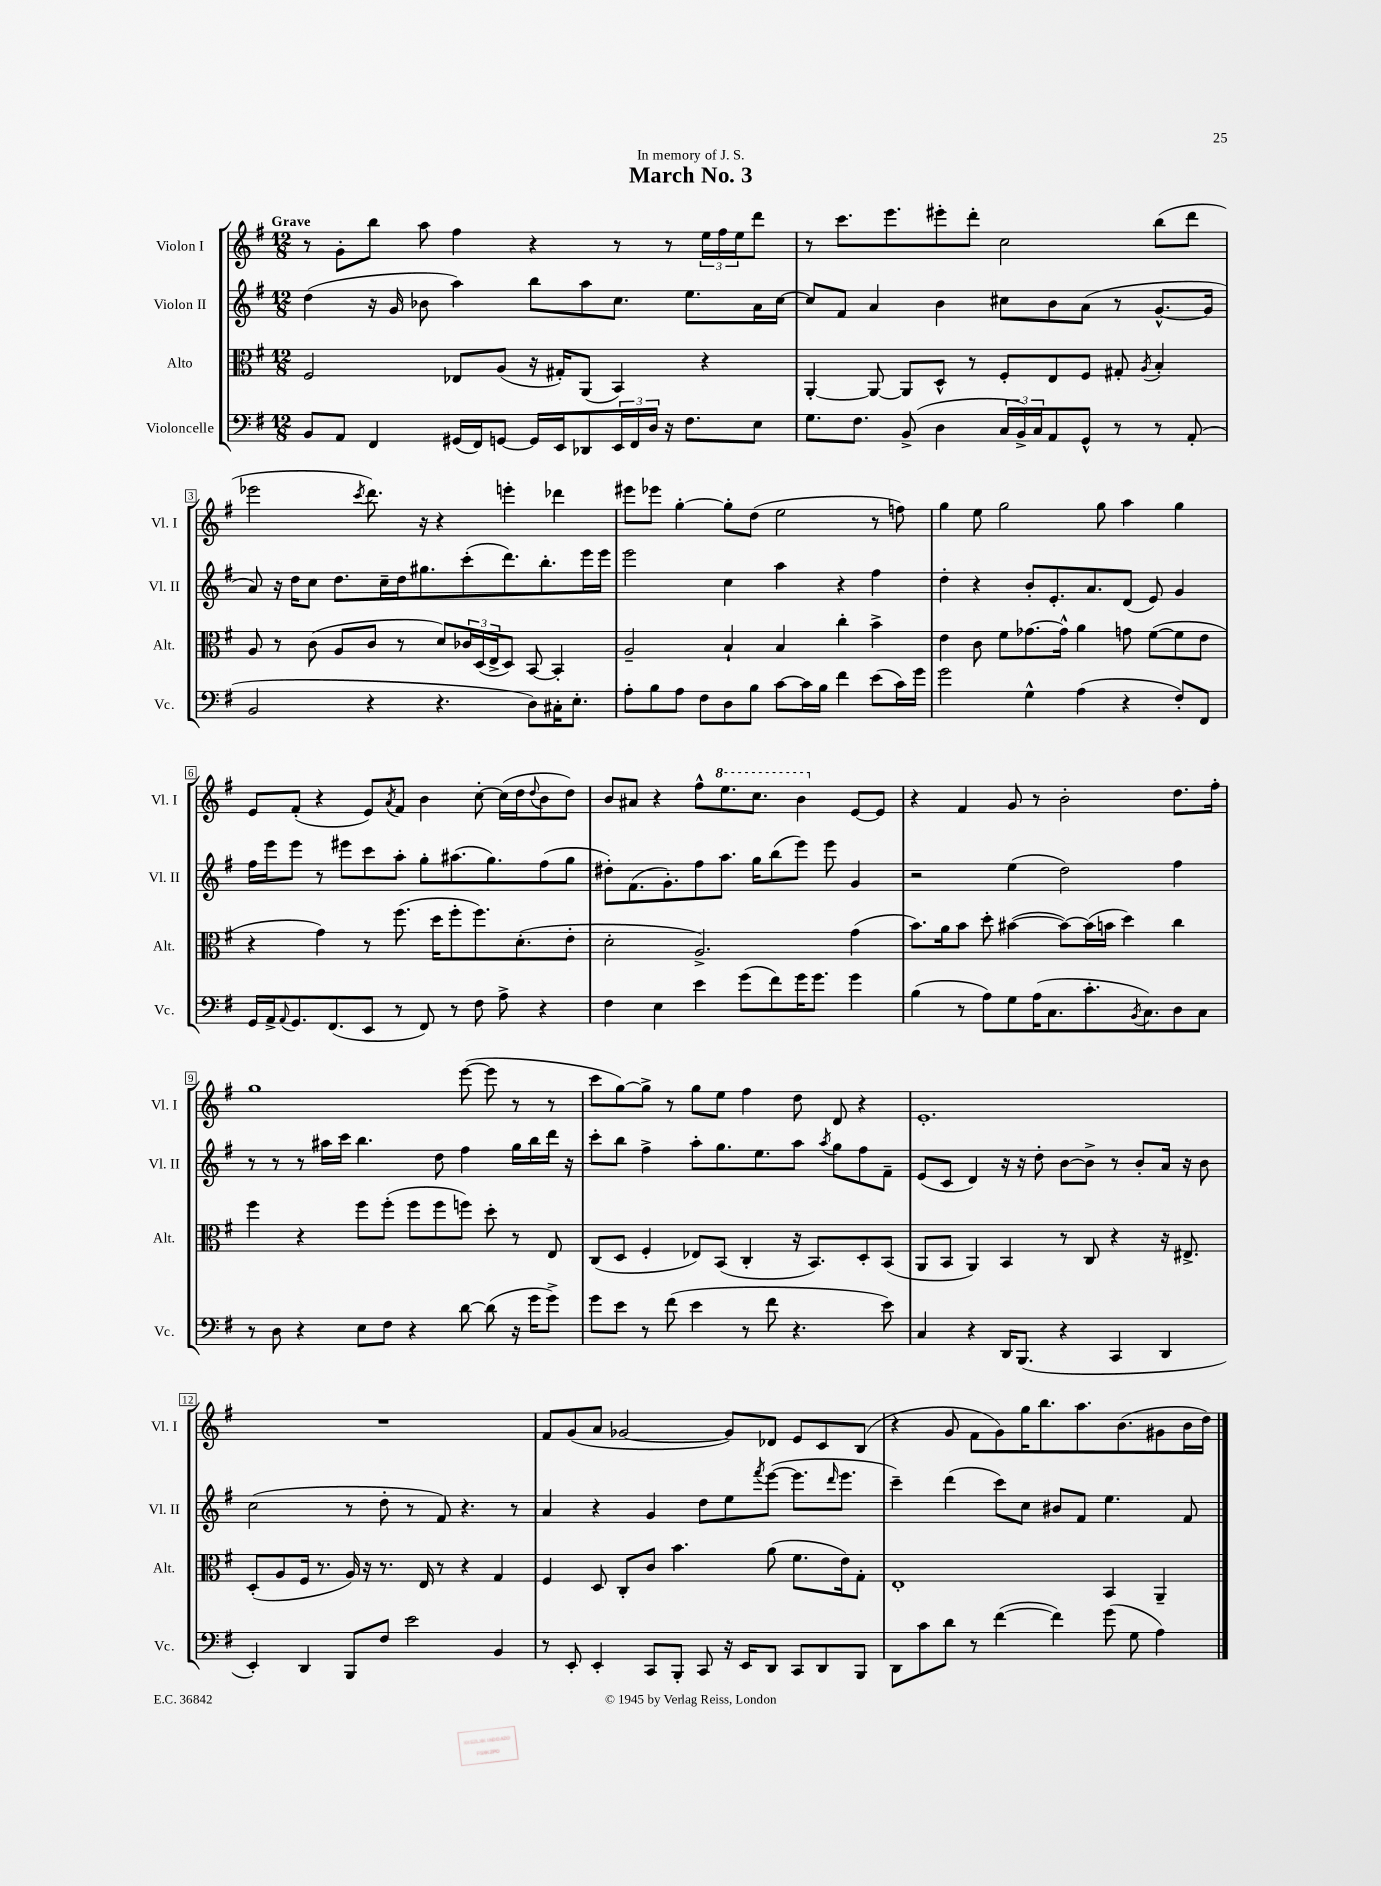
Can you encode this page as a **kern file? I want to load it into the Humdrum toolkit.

**kern	**kern	**kern	**kern
*part4	*part3	*part2	*part1
*staff4	*staff3	*staff2	*staff1
*I"Violoncelle	*I"Alto	*I"Violon II	*I"Violon I
*I'Vc.	*I'Alt.	*I'Vl. II	*I'Vl. I
*clefF4	*clefC3	*clefG2	*clefG2
*k[f#]	*k[f#]	*k[f#]	*k[f#]
*M12/8	*M12/8	*M12/8	*M12/8
=1	=1	=1	=1
!	!	!	!LO:TX:a:B:t=Grave
8BB/L	2F#/	(4dd\	8r
8AA/J	.	.	8g'\L
4FF#/	.	16r	8bb\J
.	.	16g/	.
.	.	8b-X\	8aa\
(16GG#X/LL	8E-X/L	4aa\)	4ff#\
16FF#/J)	.	.	.
[8GGn/J	(8A/J	.	.
16GG/LL]	16r	8bb\L	4r
16EE/J	16G#X'/KL)	.	.
8DD-X/	(8AA/J	8aa\	.
24EE/L	4BB/)	8.cc\J	8r
24FF#/	.	.	.
24D/JJ	.	.	.
16r	.	.	8r
8.F#\L	.	8.ee\L	.
.	4r	.	24ee\LL
.	.	.	24ff#\
.	.	.	24ee\J
8E\J	.	16a\L	8ddd\J
.	.	[16cc\JJ	.
=2	=2	=2	=2
8.G\L	[4AA'/	8cc/L]	8r
.	.	8f#/J	8.ccc\L
8.F#\J	.	.	.
.	8AA/_	4a/	.
.	.	.	8.eee\
(8BB^/	8AA/L]	.	.
4D\	8D^^/J	4b\	8eee#X'\
.	8r	.	8ddd'\J
24C/LL	8F#'/L	8cc#X\L	2cc\
24BB^/)	.	.	.
24C/J	.	.	.
8AA/	8E/	8b\	.
8GG^^/J	8F#/J	(8a\J	.
8r	8G#X'/	8r	.
.	8qA/	.	.
8r	4B'/	[8.g^^/L	(8bb\L
(8AA'/	.	.	8ddd\J
.	.	16g/Jk]	.
!!LO:LB:g=z
=3	=3	=3	=3
2BB/	8A/	8a/)	2eee-X\
.	8r	16r	.
.	.	16dd\KL	.
.	(8c\	8cc\J	.
.	8A/L	8.dd\L	.
.	.	.	8qccc/
4r	8c/J	.	8.ddd\)
.	.	16cc~\L	.
.	8r	16dd\J	.
.	.	8.gg#X\	16r
4.r	8d/L)	.	4r
.	24c-X/L	(8ccc'\	.
.	(24D/	.	.
.	24E^/J	.	.
.	8D/J)	8.ddd\)	4eeen'\
8D\L)	[8BB/	.	.
.	.	8.bb'\	.
16C#X'\K	4BB'/]	.	4ddd-X\
8.E'\J	.	.	.
.	.	16eee\L	.
.	.	16eee\JJ	.
=4	=4	=4	=4
8A'\L	2A~/	2eee\	8eee#X\L
8B\	.	.	8eee-X\J
8A\J	.	.	[4gg'\
8F#\L	.	.	.
8D\	4B`/	4cc\	8gg'\L]
8B\J	.	.	(8dd\J
[8c\L	4B/	4aa\	2ee\
16c\L]	.	.	.
16B\JJ	.	.	.
4f#\	4cc'\	4r	.
(8e\L	4b^\	4ff#\	8r
16c\L)	.	.	8ffn\)
16g\JJ	.	.	.
=5	=5	=5	=5
2g\	4e\	4dd'\	4gg\
.	8c\	4r	8ee\
.	8f#\L	.	2gg\
4G^^\	[8.g-X\	8b'/L	.
.	.	8.e'/	.
.	16g-^^\Jk]	.	.
(4A\	4a\	.	.
.	.	8.a/	.
.	.	.	8gg\
4r	8gn\	(8d/J	4aa\
.	([8f#\L	8e/)	.
8F#'/L)	8f#\]	4g/	4gg\
8FF#/J	8e\J	.	.
!!LO:LB:g=z
=6	=6	=6	=6
16GG/LL	4r	16ff#\LL	8e/L
16AA^/J	.	16eee\J	.
8qqAA/	.	.	.
8.GG/	.	8eee\J	(8f#'/J
.	4g\)	8r	4r
(8.FF#/	.	.	.
.	.	8eee#X\L	.
8EE/J	8r	8ccc\	8e/L)
.	.	.	8qa/
8r	(8.ff#\	8aa'\J	8f#/J
8FF#/)	.	8gg'\L	4b\
.	16dd\KL	.	.
8r	8ff#'\	(8.aa#X\	.
8F#\	8.ff#\)	.	[8cc'\
.	.	8.gg\)	.
8A^\	.	.	(16cc\LL]
.	(8.d'\	.	16dd\J
.	.	.	8qqdd/
4r	.	(8ff#\	8b\
.	8e'\J	8gg\J	8dd\J)
=7	=7	=7	=7
4F#\	2d'\	8dd#X'\L)	8b/L
.	.	(8.f#\	8a#X/J
4E\	.	.	4r
.	.	8.g'\)	.
4e\	2.A^/)	8ff#\	8ff#^^\L
*	*	*	*8va
.	.	8.aa\J	8.eee\
(8g\L	.	.	.
.	.	16gg\KL	8.ccc\J
8f#\)	.	(8bb\	.
16g\K	.	8eee\J)	4bb\
8.g\J	.	.	.
.	.	8eee\	.
*	*	*	*X8va
4g\	(4g\	4g/	[8e/L
.	.	.	8e/J]
=8	=8	=8	=8
(4B\	8.b\L)	2r	4r
.	16a\k	.	.
8r	8b\J	.	4f#/
8A\L)	8dd'\	.	.
8G\	([4b#X\	(4ee\	8g/
(16A\K	.	.	8r
8.C\	.	.	.
.	8b#\L_)	2dd\)	2b'\
8.c'\	(16b#\L]	.	.
.	16bn\JJ	.	.
.	4dd\)	.	.
8qBB/	.	.	.
8.C\)	.	.	.
8D\	4cc\	4ff#\	8.dd\L
8C\J	.	.	.
.	.	.	16ff#'\Jk
!!LO:LB:g=z
=9	=9	=9	=9
8r	4ff#\	8r	1gg
8D\	.	8r	.
4r	4r	8r	.
.	.	16aa#X\LL	.
.	.	16ccc\JJ	.
8E\L	8ff#\L	4.bb\	.
8F#\J	(8ff#'\J	.	.
4r	8ff#\L	.	.
.	8ff#\	8dd\	.
[8d\	8ffn\J)	4ff#\	([8eee\
(8d\]	8dd'\	.	8eee\]
16r	8r	16gg\LL	8r
16g\KL	.	16bb\	.
8g^\J)	8E/	16ddd\JJ	8r
.	.	16r	.
=10	=10	=10	=10
8g\L	(8C/L	8ccc'\L	8ccc\L
8e\J	8D/J	8bb\J	[8gg\)
8r	4F#'/	4ff#^\	8gg^\J]
(8f#\	.	.	8r
4e\	8E-X/L)	8aa'\L	8gg\L
.	(8BB/J	8.gg\	8ee\J
8r	4C'/	.	4ff#\
.	.	8.ee\	.
8f#\	.	.	.
4.r	16r	8aa\J	8dd\
.	8.BB/L)	.	.
.	.	8qaa/	.
.	.	8gg\L	8d/
.	8D'/	8ff#\	4r
8e\)	(8BB/J	8f#~\J	.
=11	=11	=11	=11
4C/	8AA/L	(8e/L	1.e'
.	8BB/J	8c/J	.
4r	4AA/)	4d/)	.
16DD/KL	4BB/	16r	.
(8.BBB/J	.	16r	.
.	.	8dd'\	.
4r	8r	[8b\L	.
.	8C/	8b^\J]	.
4CC/	4r	8r	.
.	.	8b'/L	.
4DD/	16r	16a/Jk	.
.	8.E#X^/	16r	.
.	.	8b\	.
!!LO:LB:g=z
=12	=12	=12	=12
4EE'/)	(8D'/L	(2cc\	1.r
.	8A/	.	.
4DD/	16F#/Jk	.	.
.	8.r	.	.
8BBB/L	16A/)	8r	.
.	16r	.	.
8F#/J	8.r	8dd'\	.
2e\	.	8r	.
.	16E/	.	.
.	8r	8f#/)	.
.	4r	4.r	.
4BB/	4G/	.	.
.	.	8r	.
=13	=13	=13	=13
8r	4F#/	4a/	8f#/L
8EE'/	.	.	(8g/
4EE'/	8D/	4r	8a/J
.	8C'/L	.	[2g-X/
8CC/L	8c/J	4g/	.
8BBB'/J	4.b\	.	.
8CC/	.	8dd\L	.
16r	.	8ee\	8g-/L])
16EE/KL	.	.	.
.	.	8qfff#/	.
8DD/J	(8a\	([8eee\J	8d-X/J
8CC/L	8.f#\L	8.eee\L]	8e/L
8DD/	.	.	8c/
.	.	16qqddd/	.
.	16e\k)	8.eee\J	.
8BBB/J	8G'\J	.	(8B/J
=14	=14	=14	=14
8DD\L	1E'	4ccc~\)	4r
8c\	.	.	.
8d\J	.	(4ddd\	8g/
8r	.	.	8f#\L
([4f#\	.	8ccc\L)	8g\)
.	.	8cc\J	16gg\K
.	.	.	8.bb\
4f#\])	.	8b#X/L	.
.	.	8f#/J	8.aa\
(8g\	4BB/	4.ee\	.
.	.	.	(8.b\
8G\	.	.	.
4A\)	4AA~/	.	8g#X\
.	.	8f#/	16b\L
.	.	.	16dd\JJ)
==	==	==	==
*-	*-	*-	*-
